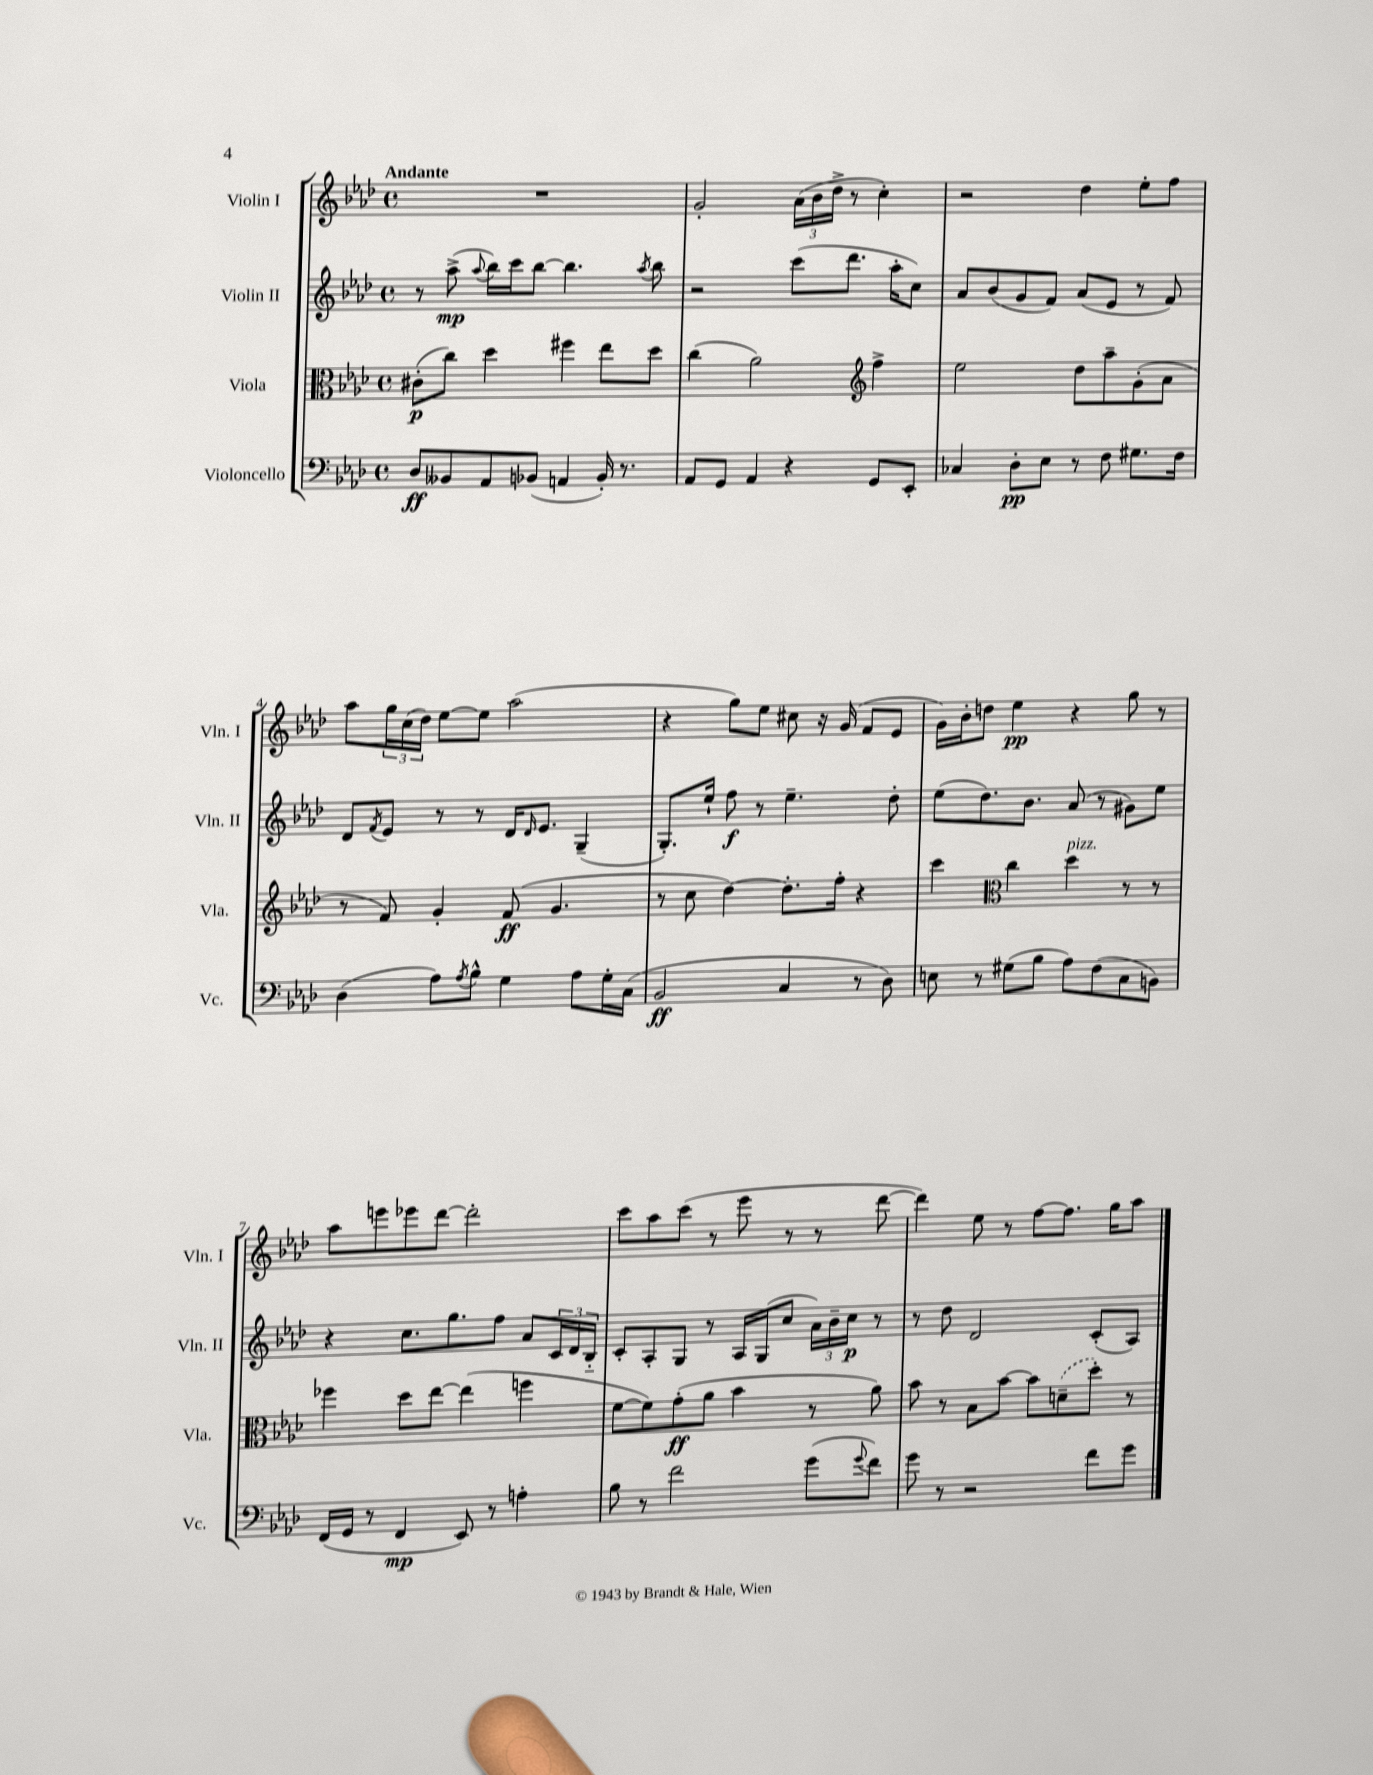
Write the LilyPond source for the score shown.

<<
\new StaffGroup <<
\new Staff = "s0" \with { instrumentName = "Violin I" shortInstrumentName = "Vln. I" } {
    \clef treble \key aes \major \defaultTimeSignature \time 4/4 \tempo "Andante"
    R1 |
    g'2-. \tuplet 3/2 { aes'16( bes'16 des''16-> } r8 c''4-.) |
    r2 des''4 ees''8-. f''8 |
    aes''8 \tuplet 3/2 { g''16 c''16( des''16) } ees''8~ ees''8 aes''2( |
    r4 g''8) ees''8 cis''8 r16 g'16( f'8 ees'8 |
    g'16) bes'16-. d''8 ees''4\pp r4 g''8 r8 |
    aes''8 e'''8 ees'''8 des'''8~ des'''2-. |
    c'''8 aes''8 c'''8( r8 ees'''8 r8 r8 des'''8~ |
    des'''4) ees''8 r8 f''8~ f''8. g''16 aes''8 \bar "|." |
}
\new Staff = "s1" \with { instrumentName = "Violin II" shortInstrumentName = "Vln. II" } {
    \clef treble \key aes \major \defaultTimeSignature \time 4/4
    r8 aes''8->\mp( \appoggiatura { aes''8 } bes''16) c'''16 bes''8~ bes''4. \acciaccatura { aes''8 } bes''8 |
    r2 c'''8( des'''8. aes''16-. c''8) |
    aes'8 bes'8( g'8 f'8) aes'8( ees'8 r8 f'8) |
    des'8 \acciaccatura { f'8 } ees'8 r8 r8 des'16 \grace { des'16 } ees'8. g4--( |
    g8.-.) ees''16-! f''8\f r8 ees''4.-- des''8-. |
    ees''8( des''8.) bes'8. aes'8( r8 gis'8) ees''8 |
    r4 c''8. g''8. f''8 aes'8 \tuplet 3/2 { c'16 des'16 bes16-_ } |
    c'8-. aes8-. g8 r8 aes16 g16( c''8 \tuplet 3/2 { aes'16) bes'16-- c''16\p } r8 |
    r8 des''8 des'2 c'8-.( aes8) \bar "|." |
}
\new Staff = "s2" \with { instrumentName = "Viola" shortInstrumentName = "Vla." } {
    \clef alto \key aes \major \defaultTimeSignature \time 4/4
    cis'8-.\p( c''8) des''4 fis''4 ees''8 des''8 |
    c''4( aes'2) \clef treble f''4-> |
    ees''2 des''8 aes''8-- g'8-.( aes'8 |
    r8 f'8) g'4-. f'8\ff( g'4. |
    r8 c''8 des''4~) des''8.-. f''16-. r4 |
    c'''4 \clef alto c''4 des''4^\markup { \italic "pizz." } r8 r8 |
    fes''4 des''8 ees''8~ ees''4( f''4 |
    f'8~ f'8) g'8-.\ff( aes'8 bes'4 r8 aes'8) |
    bes'8 r8 bes8 bes'8~ bes'8 \once \slurDashed d'8--( des''8-.) r8 \bar "|." |
}
\new Staff = "s3" \with { instrumentName = "Violoncello" shortInstrumentName = "Vc." } {
    \clef bass \key aes \major \defaultTimeSignature \time 4/4
    des8\ff beses,8 aes,8 bes,8( a,4 bes,16-.) r8. |
    aes,8 g,8 aes,4 r4 g,8 ees,8-. |
    ces4 des8-.\pp ees8 r8 f8 gis8. f16 |
    des4( aes8) \acciaccatura { aes8 } bes8-^ g4 aes8 g16-. c16( |
    bes,2\ff c4 r8 des8) |
    e8 r8 gis8( bes8 aes8) f8( c8 b,8) |
    f,16( g,16 r8 f,4\mp ees,8) r8 a4-. |
    bes8 r8 f'2 g'8( \appoggiatura { g'8 } f'8) |
    g'8 r8 r2 f'8 g'8 \bar "|." |
}
>>
>>
